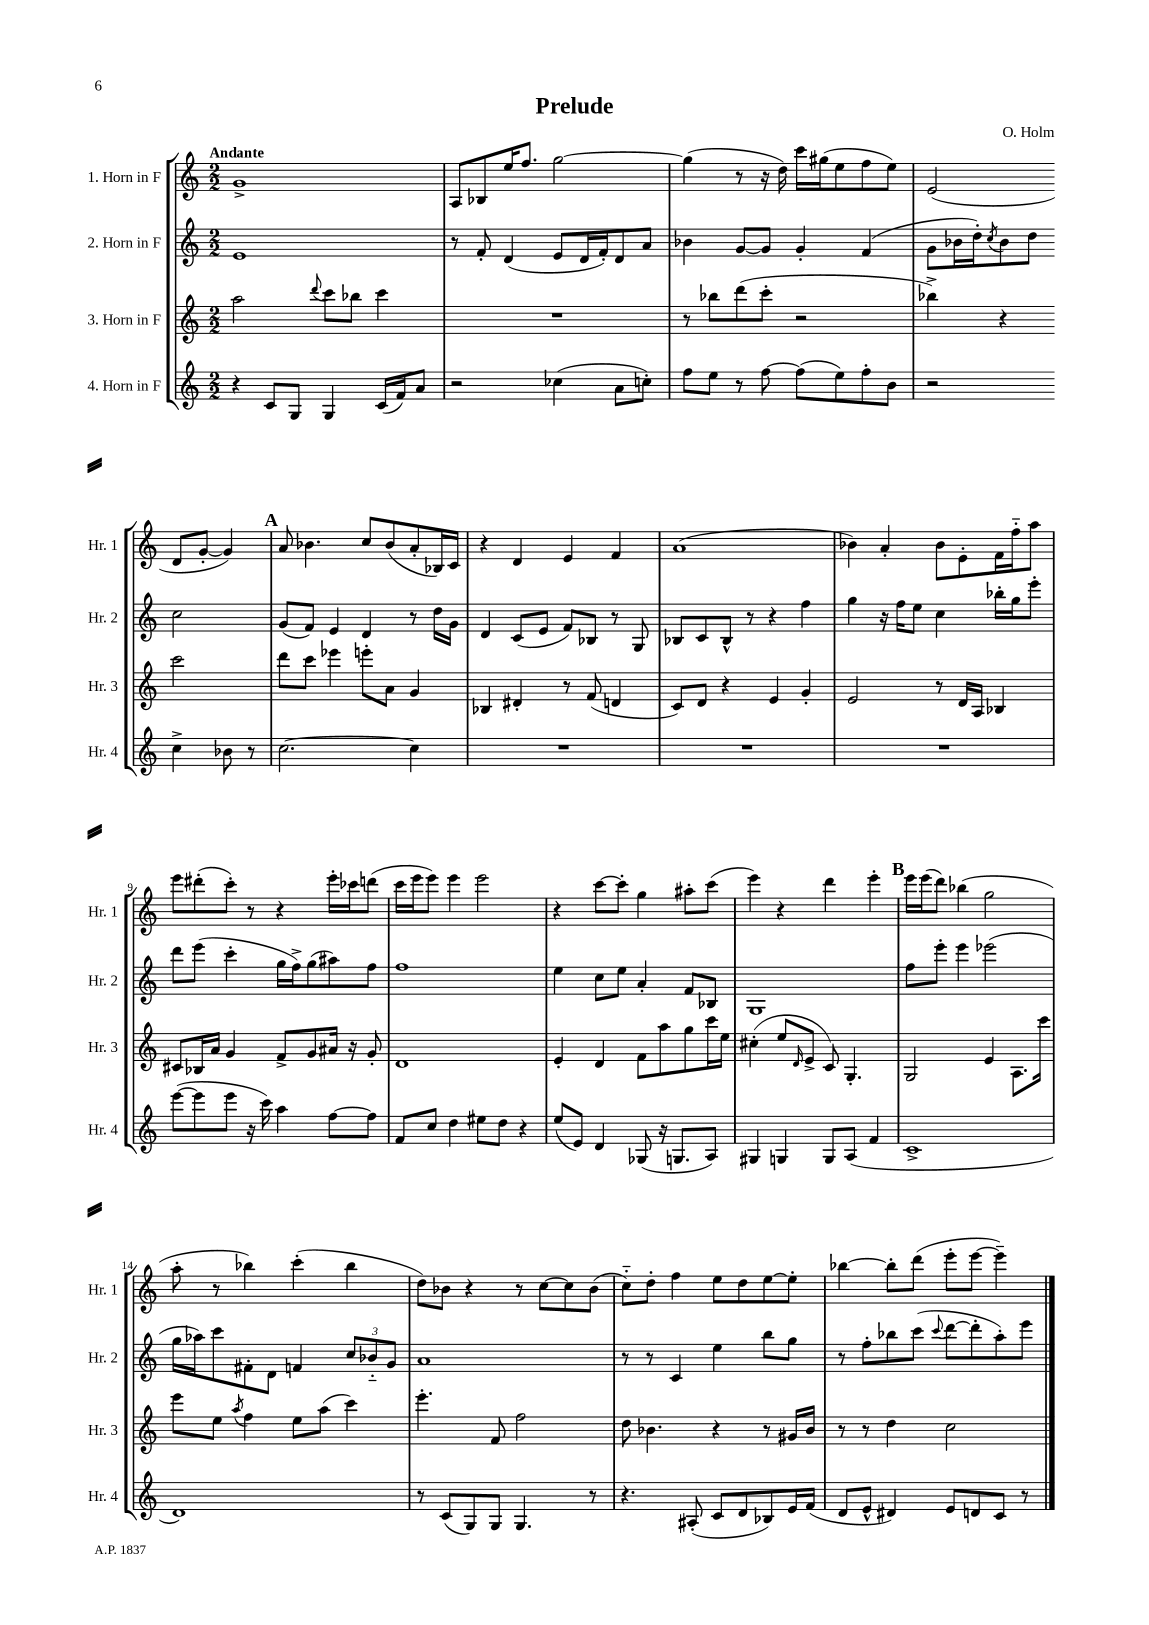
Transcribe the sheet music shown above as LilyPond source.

\header { title = "Prelude" composer = "O. Holm" }
<<
\new StaffGroup <<
\new Staff = "s0" \with { instrumentName = "1. Horn in F" shortInstrumentName = "Hr. 1" } {
    \clef treble \key c \major \numericTimeSignature \time 2/2 \tempo "Andante"
    g'1-> |
    a8 bes8 e''16 f''8. g''2~ |
    g''4( r8 r16 d''16) c'''16 gis''16( e''8 f''8 e''8) |
    e'2( d'8 g'8~-. g'4) |
    \mark \markup { \bold "A" } a'8 bes'4. c''8 bes'8( a'8-. bes16) c'16 |
    r4 d'4 e'4 f'4 |
    a'1( |
    bes'4) a'4-. bes'8 e'8-. f'16 f''16-_ a''8 |
    e'''8 dis'''8-.( c'''8-.) r8 r4 e'''16-. ces'''16 d'''8( |
    c'''16 e'''16 e'''8) e'''4 e'''2 |
    r4 c'''8~ c'''8-. g''4 ais''8-. c'''8( |
    e'''4) r4 d'''4 e'''4-. |
    \mark \markup { \bold "B" } e'''16 e'''16( d'''8) bes''4( g''2 |
    a''8-. r8 bes''4) c'''4-.( bes''4 |
    d''8) bes'8 r4 r8 c''8~ c''8 bes'8( |
    c''8-_) d''8-. f''4 e''8 d''8 e''8~ e''8-. |
    bes''4~ bes''8-. d'''8( e'''8-. e'''8~ e'''4--) \bar "|." |
}
\new Staff = "s1" \with { instrumentName = "2. Horn in F" shortInstrumentName = "Hr. 2" } {
    \clef treble \key c \major \numericTimeSignature \time 2/2
    e'1 |
    r8 f'8-. d'4( e'8 d'16 f'16-.) d'8 a'8 |
    bes'4 g'8~ g'8 g'4-. f'4( |
    g'8 bes'16 d''16-.) \acciaccatura { c''8 } bes'8 d''8 c''2 |
    \mark \markup { \bold "A" } g'8( f'8) e'4 d'4 r8 d''16 g'16 |
    d'4 c'8( e'8 f'8) bes8 r8 g8 |
    bes8 c'8 bes8-^ r8 r4 f''4 |
    g''4 r16 f''16 e''8 c''4 bes''16-. g''16 e'''8-. |
    d'''8 e'''8( c'''4-. g''16 f''16->) g''8( ais''8) f''8 |
    f''1 |
    e''4 c''8 e''8 a'4-. f'8 bes8 |
    g1 |
    \mark \markup { \bold "B" } f''8 e'''8-. e'''4 ees'''2( |
    g''16 aes''16) c'''8 fis'8-. d'8 f'4 \tuplet 3/2 { c''8 bes'8-_ g'8 } |
    a'1 |
    r8 r8 c'4 e''4 b''8 g''8 |
    r8 f''8-. bes''8 c'''8( \appoggiatura { c'''8 } d'''8~ d'''8-. a''8-.) e'''8 \bar "|." |
}
\new Staff = "s2" \with { instrumentName = "3. Horn in F" shortInstrumentName = "Hr. 3" } {
    \clef treble \key c \major \numericTimeSignature \time 2/2
    a''2 \appoggiatura { d'''8 } c'''8 bes''8 c'''4 |
    R1 |
    r8 bes''8 d'''8( c'''8-. r2 |
    bes''4->) r4 c'''2 |
    \mark \markup { \bold "A" } d'''8 c'''8 ees'''4 e'''8-. a'8 g'4 |
    bes4 dis'4-. r8 f'8( d'4 |
    c'8) d'8 r4 e'4 g'4-. |
    e'2 r8 d'16 a16 bes4 |
    cis'8 bes16 a'16 g'4 f'8-> g'8 ais'16 r16 g'8-. |
    d'1 |
    e'4-. d'4 f'8 a''8 g''8 c'''16 e''16 |
    cis''4-.( e''8 \grace { d'16 } e'8-> c'8) g4.-. |
    \mark \markup { \bold "B" } g2 e'4 a8. c'''16 |
    e'''8 e''8 \acciaccatura { a''8 } f''4 e''8 a''8( c'''4) |
    e'''4.-. f'8 f''2 |
    d''8 bes'4. r4 r8 gis'16 bes'16 |
    r8 r8 d''4 c''2 \bar "|." |
}
\new Staff = "s3" \with { instrumentName = "4. Horn in F" shortInstrumentName = "Hr. 4" } {
    \clef treble \key c \major \numericTimeSignature \time 2/2
    r4 c'8 g8 g4 c'16( f'16) a'8 |
    r2 ces''4( a'8 c''8-.) |
    f''8 e''8 r8 f''8~ f''8( e''8) f''8-. b'8 |
    r2 c''4-> bes'8 r8 |
    \mark \markup { \bold "A" } c''2.~ c''4 |
    R1 |
    R1 |
    R1 |
    e'''8~( e'''8 e'''8 r16 c'''16) a''4 f''8~ f''8 |
    f'8 c''8 d''4 eis''8 d''8 r4 |
    e''8( e'8) d'4 ges8( r16 g8. a8) |
    gis4 g4 g8 a8( f'4 |
    \mark \markup { \bold "B" } c'1-> |
    d'1) |
    r8 c'8( g8) g8 g4. r8 |
    r4. ais8-.( c'8 d'8 bes8) e'16 f'16( |
    d'8 e'8-^ dis'4) e'8 d'8 c'8 r8 \bar "|." |
}
>>
>>
